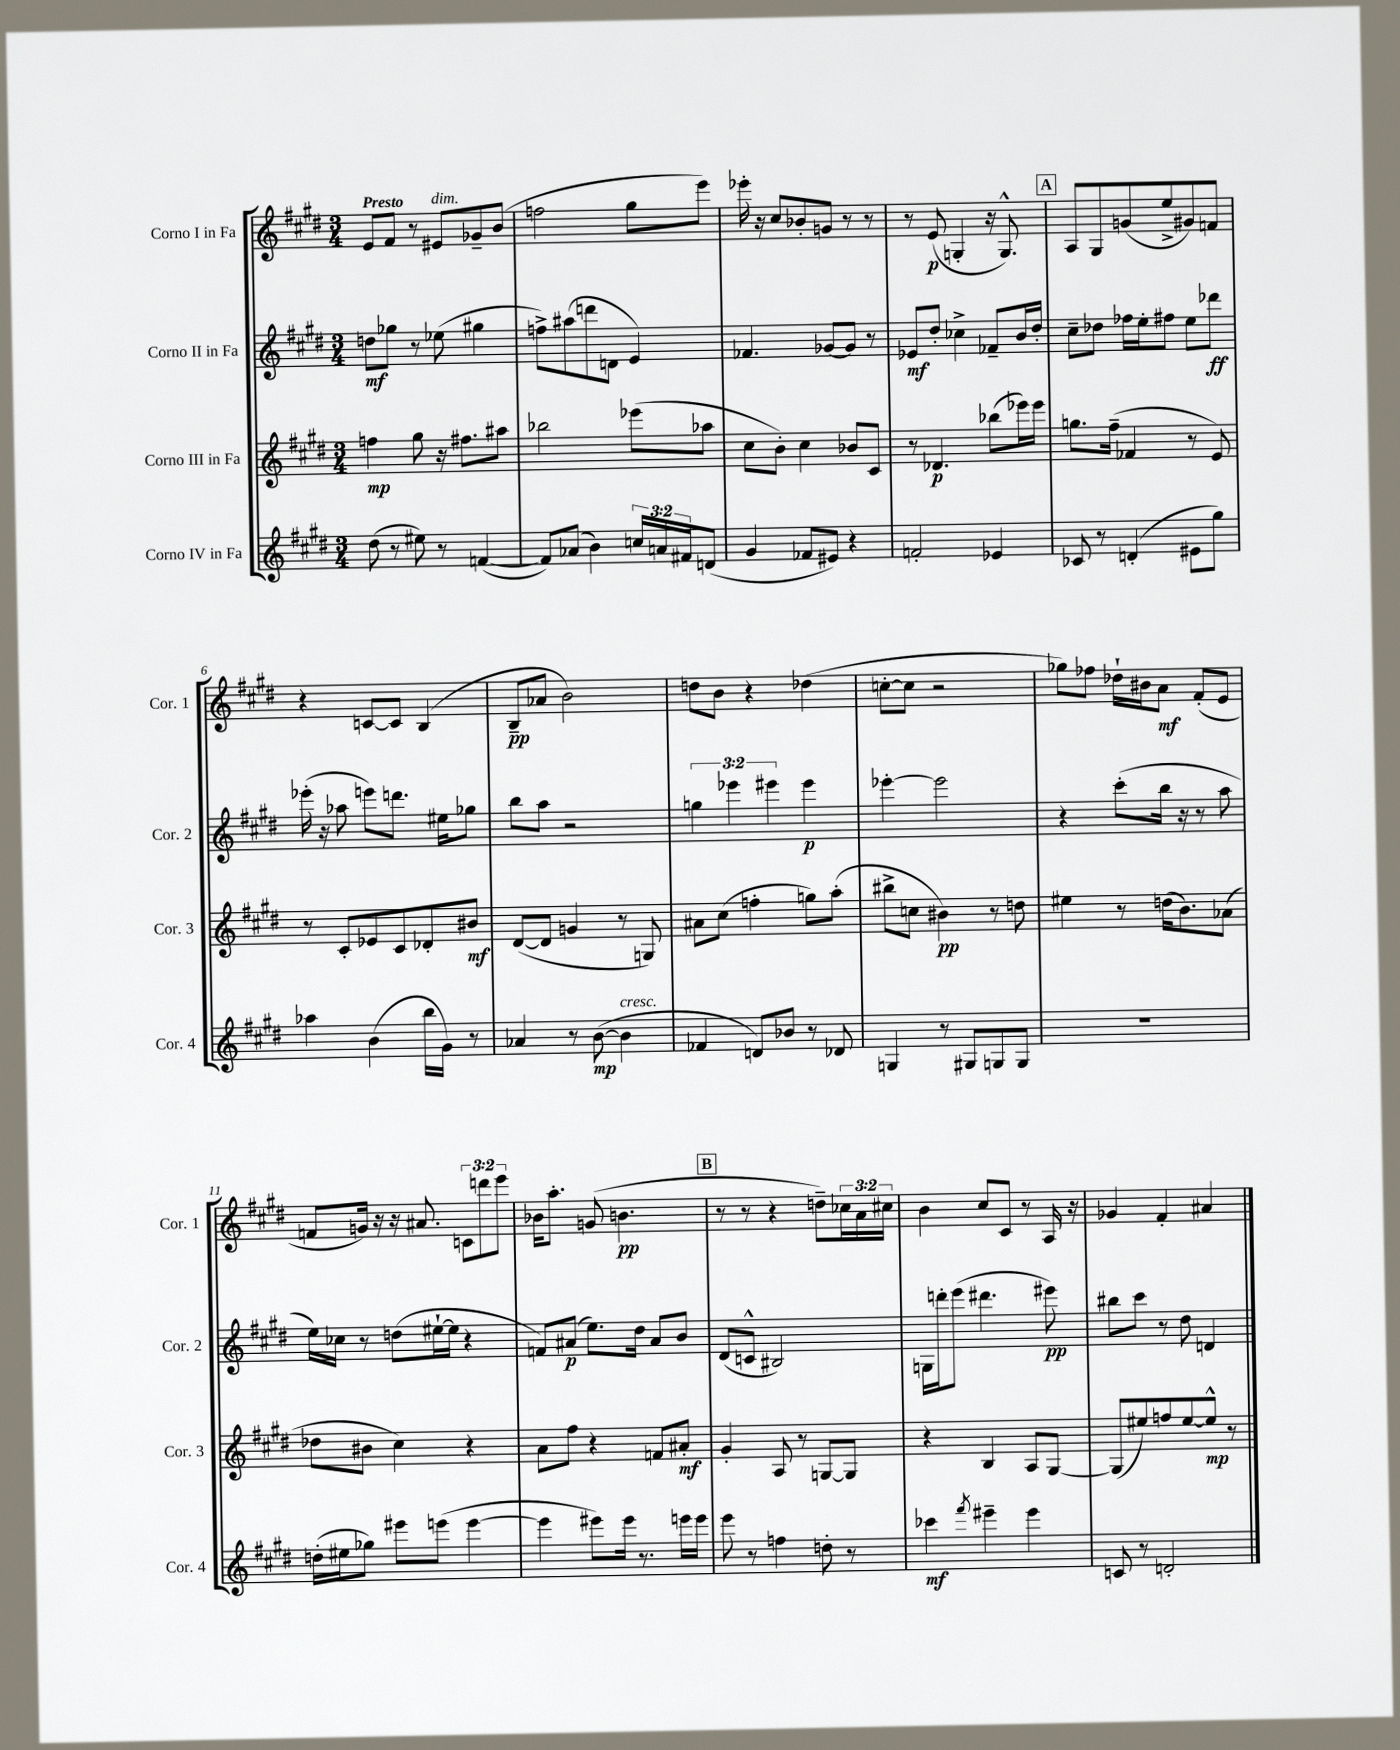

**kern	**kern	**kern	**kern
*staff4	*staff3	*staff2	*staff1
*clefG2	*clefG2	*clefG2	*clefG2
*k[f#c#g#d#]	*k[f#c#g#d#]	*k[f#c#g#d#]	*k[f#c#g#d#]
*M3/4	*M3/4	*M3/4	*M3/4
(8dd#\	4ff\	8dd\L	8e/L
8r	.	8gg-\J	8f#/J
8ee#\)	8gg#\	8r	8r
8r	16r	(8ee-\	8e#/L
.	8.ff#\L	.	.
([4f/	.	4gg#\	8g-~/
.	8aa#\J	.	(8b/J
=	=	=	=
8f/]L)	2bb-\	8ff^\L)	2ff\
(8a-/J	.	(8aa#\	.
4b\)	.	8ddd\	.
.	.	8d\J	.
24cc/LL	(8eee-\L	4e/)	8gg#\L
24a/	.	.	.
24f#/J	.	.	.
(8d/J	8aa-\J	.	8eee\J)
=	=	=	=
4g#/	8cc#\L	4.f-/	16eee-'\
.	.	.	16r
.	8b'\J)	.	8cc#/L
8f-/L	4cc#\	.	8b-'/
8e#/J)	.	[8g-/L	8g/J
4r	8b-/L	8g-/]J	8r
.	8c#/J	8r	8r
=	=	=	=
2f'/	8r	8e-/L	8r
.	4.d-/	8dd#'/J	(8e/
.	.	4cc-^\	4G'/
4e-/	(8bb-\L	8f-~/L	16r
.	.	.	8.G^^/)
.	16eee-\L)	16b/L	.
.	16eee-\JJ	16dd#'/JJ	.
=	=	=	=
8c-/	8.gg\L	8cc#~\L	8A/L
8r	.	8dd-\J	8G#/
.	(16ff#~\Jk	.	.
(4d'/	4f-/	16ff-\LL	(8g/
.	.	16ee'\J	.
.	.	8ff#\J	8ee^/
8e#\L	8r	8ee\L	8g#/)
8gg#\J)	8e/)	8ddd-\J	8f/J
=	=	=	=
4aa-\	8r	(16eee-'\	4r
.	.	16r	.
.	8c#'/L	8aa-\	.
(4b\	8e-/	8eee\L)	[8c/L
.	8c#/	8.ddd\J	8c/]J
16bb\LL	8d-'/	.	(4B/
16g#\JJ)	.	16ee#\LK	.
8r	8b#/J	8gg-\J	.
=	=	=	=
4a-/	([8d#/L	8bb\L	8B~/L
.	8d#/]J	8aa\J	8a-/J
8r	4g/	2r	2b\)
([8b\	.	.	.
4b\]	8r	.	.
.	8G/)	.	.
=	=	=	=
4f-/	8a#\L	6gg\	8dd\L
.	(8cc#\J	.	8b\J
.	.	6eee-\	.
8d/L)	4ff'\	.	4r
.	.	6eee#\	.
8b-/J	.	.	.
8r	8gg\L)	4eee#\	(4dd-\
8d-/	(8aa'\J	.	.
=	=	=	=
4G/	8bb#^\L	[4eee-'\	[8cc'\L
.	8cc\J	.	8cc\]J
8r	4b#\)	2eee-\]	2r
8G#/L	.	.	.
8G/	8r	.	.
8G/J	8dd\	.	.
=	=	=	=
2.r	4ee#\	4r	8gg-\L)
.	.	.	8ff-\J
.	8r	(8ccc#'\L	16dd-`\LL
.	.	.	16b#\J
.	(16dd\LK	16bb\Jk	8a\J
.	8.b\)	16r	.
.	.	8r	(8f#'/L
.	(8a-\J	8aa\	8e/J
=	=	=	=
(16dd'\LL	8dd-\L	16ee\LL)	8f/L
16ee#\J	.	16cc-\JJ	.
8gg-\J)	8b#\J	8r	16g/Jk)
.	.	.	16r
8eee#\L	4cc#\)	(8dd\L	16r
.	.	.	8.a#/
(8eee\J	.	[16ee#`\L	.
.	.	16ee#\]JJ	.
[4eee\	4r	4r	12c\L
.	.	.	12ddd\
.	.	.	12eee\J
=	=	=	=
4eee\]	8a\L	8f/L)	16b-\LK
.	.	.	8.aa'\J
.	8ff#\J	(8a#/J	.
8eee#\L)	4r	8.ee\L)	(8g/
16eee#\Jk	.	.	4.b\
8.r	.	16dd#\Jk	.
.	8f/L	8a#/L	.
16eee\LL	8a#'/J	8b/J	.
16eee\JJ	.	.	.
=	=	=	=
8eee\	4g#'/	(8d#/L	8r
8r	.	8c^^/J	8r
4ff\	8A/	2B#/)	4r
.	8r	.	.
8dd'\	[8G/L	.	8dd~\L)
8r	8G/]J	.	24cc-\L
.	.	.	24a\
.	.	.	24cc#\JJ
=	=	=	=
4ccc-\	4r	16G\LL	4b\
.	.	16ddd'\J	.
.	.	(8eee\J	.
8qfff#/	.	.	.
4eee#~\	4B/	4.ddd#\	8cc#/L
.	.	.	8c#/J
4eee#\	8A/L	.	8r
.	[8G#/J	8eee#\)	16A/
.	.	.	16r
=	=	=	=
8c/	(8G#/]L	8bb#\L	4g-/
8r	8ee#/)	8ccc#\J	.
2d'/	8ff/	8r	4f#'/
.	[8ee#/	8dd#\	.
.	8ee#^^/]J	4d/	4a#/
.	8r	.	.
==	==	==	==
*-	*-	*-	*-
